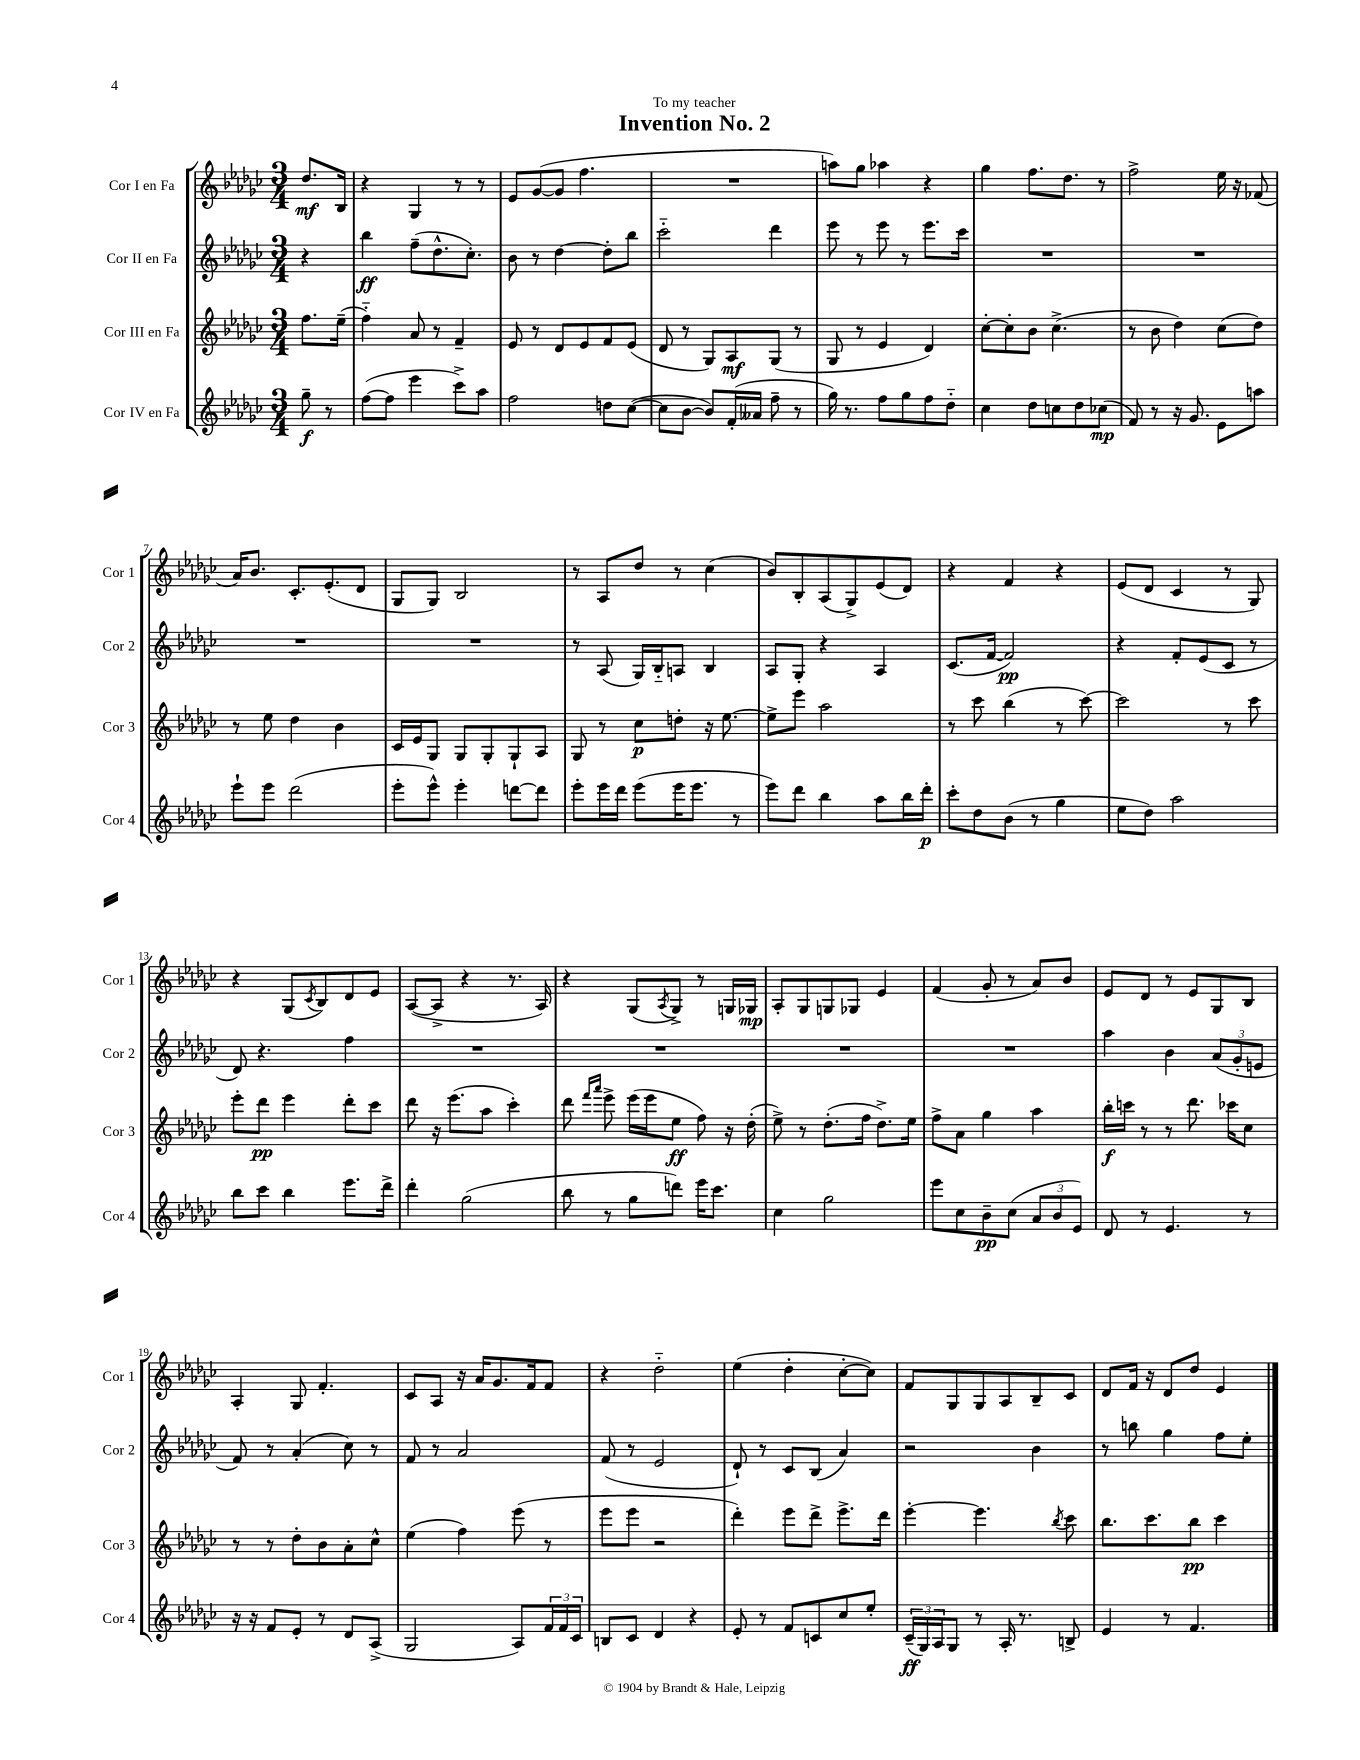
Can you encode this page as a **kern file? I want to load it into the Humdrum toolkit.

**kern	**kern	**kern	**kern
*staff4	*staff3	*staff2	*staff1
*clefG2	*clefG2	*clefG2	*clefG2
*k[b-e-a-d-g-c-]	*k[b-e-a-d-g-c-]	*k[b-e-a-d-g-c-]	*k[b-e-a-d-g-c-]
*M3/4	*M3/4	*M3/4	*M3/4
8gg-~\	8.ff\L	4r	8.dd-/L
8r	.	.	.
.	(16ee-~\Jk	.	16B-/Jk
=	=	=	=
([8ff\L	4ff'~\)	4bb-\	4r
8ff\]J	.	.	.
4eee-\	8a-/	(8ff~\L	4G-/
.	8r	8.dd-^^\	.
8ccc-^\L)	4f~/	.	8r
.	.	8.cc-'\J)	.
8aa-\J	.	.	8r
=	=	=	=
2ff\	8e-/	8b-\	8e-/L
.	8r	8r	([8g-/
.	8d-/L	[4dd-\	8g-/]J
.	8e-/	.	4.ff\
8dd\L	8f/	8dd-'\]L	.
([8cc-\J	(8e-/J	8bb-\J	.
=	=	=	=
8cc-\]L	8d-/	2ccc-'~\	2.r
[8b-\J	8r	.	.
8b-/]L)	8G-/L)	.	.
(16f'/L	8A-/	.	.
16a--/JJ	.	.	.
8ff~\	(8G-/J	4ddd-\	.
8r	8r	.	.
=	=	=	=
16gg-\)	8G-/	8eee-\	8aa\L)
8.r	.	.	.
.	8r	8r	8gg-\J
8ff\L	4e-/	8eee-\	4aa-\
8gg-\	.	8r	.
8ff\	4d-/)	8.eee-\L	4r
8dd-'~\J	.	.	.
.	.	16ccc-\Jk	.
=	=	=	=
4cc-\	[8cc-'\L	2.r	4gg-\
.	8cc-'\]	.	.
8dd-\L	8b-\J	.	8.ff\L
8cc\	(4.cc-^\	.	.
.	.	.	8.dd-\J
8dd-\	.	.	.
(8cc-\J	.	.	8r
=	=	=	=
8f/)	8r	2.r	2ff^\
8r	8b-\	.	.
16r	4dd-\)	.	.
8.g-/	.	.	.
8e-\L	(8cc-\L	.	16ee-\
.	.	.	16r
8aa\J	8dd-\J)	.	(8f-/
=	=	=	=
8eee-`\L	8r	2.r	16a-/LK)
.	.	.	8.b-/J
8eee-\J	8ee-\	.	.
(2ddd-\	4dd-\	.	8.c-'/L
.	.	.	(8.e-'/
.	4b-\	.	.
.	.	.	8d-/J
=	=	=	=
8eee-'\L	16c-/LL	2.r	8G-/L
.	16e-/J	.	.
8eee-^^\J)	8G-/J	.	8G-/J)
4eee-'\	8G-/L	.	2B-/
.	8G-'/	.	.
[8ddd\L	8G-`/	.	.
8ddd\]J	8A-/J	.	.
=	=	=	=
8eee-'\L	8G-/	8r	8r
16eee-\L	8r	(8A-/	8A-/L
16ddd-\JJ	.	.	.
(8eee-\L	8cc-\L	16G-/LL)	8dd-/J
.	.	16B-'~/J	.
16eee-\K	8dd'\J	8A/J	8r
8.eee-\J	.	.	.
.	16r	4B-/	(4cc-\
.	[8.ee-\	.	.
8r	.	.	.
=	=	=	=
8eee-\L)	8ee-^\]L	8A-/L	8b-/L)
8ddd-\J	8eee-\J	8G-'/J	8B-'/
4bb-\	2aa-\	4r	(8A-/
.	.	.	8G-^/)
8aa-\L	.	4A-/	(8e-/
16bb-\L	.	.	8d-/J)
16ddd-'\JJ	.	.	.
=	=	=	=
8ccc-'\L	8r	(8.c-/L	4r
8dd-\	8ccc-\	.	.
.	.	[16f/Jk	.
(8b-\J	(4bb-\	2f/])	4f/
8r	.	.	.
4gg-\	8r	.	4r
.	[8ccc-\)	.	.
=	=	=	=
8ee-\L	2ccc-\]	4r	(8e-/L
8dd-\J)	.	.	8d-/J
2aa-\	.	8f'/L	4c-/
.	.	(8e-/	.
.	8r	8c-/J	8r
.	8ccc-\	8r	8G-/)
=	=	=	=
8bb-\L	8eee-'\L	8d-/)	4r
8ccc-\J	8ddd-\J	4.r	.
4bb-\	4eee-\	.	(8G-/L
.	.	.	8qc-/
.	.	.	8B-/)
8.eee-\L	8ddd-'\L	4ff\	8d-/
.	8ccc-\J	.	8e-/J
16ddd-^\Jk	.	.	.
=	=	=	=
4ddd-'\	8ddd-\	2.r	([8A-/L
.	16r	.	8A-^/]J
.	(8.eee-\L	.	.
(2gg-\	.	.	4r
.	8aa-\J	.	.
.	4ccc-'\)	.	8.r
.	.	.	16A-/)
=	=	=	=
8bb-\	8ddd-\	2.r	4r
.	16qqfff/LL	.	.
.	16qqaaa-/JJ	.	.
8r	8eee-^\	.	.
8gg-\L	(16eee-\LL	.	(8G-/L
.	16eee-\J	.	.
.	.	.	8qA-/
8ddd\J)	8ee-\J	.	8G-^/J)
16eee-\LK	8ff\)	.	8r
8.ccc-\J	.	.	.
.	16r	.	16G/LL
.	(16dd-'\	.	16G-/JJ
=	=	=	=
4cc-\	8ee-^\)	2.r	8A-'/L
.	8r	.	8G-/
2gg-\	(8.dd-'\L	.	8G/
.	.	.	8G-/J
.	16ff\Jk	.	.
.	8.dd-^\L)	.	4e-/
.	16ee-\Jk	.	.
=	=	=	=
8eee-\L	8ff^\L	2.r	(4f/
8cc-\	8a-\J	.	.
8b-~\	4gg-\	.	8g-'/
(8cc-\J	.	.	8r
12a-/L	4aa-\	.	8a-/L)
12b-/	.	.	.
.	.	.	8b-/J
12e-/J)	.	.	.
=	=	=	=
8d-/	16bb-'\LL	4aa-\	8e-/L
.	16ccc\JJ	.	.
8r	8r	.	8d-/J
4.e-/	8r	4b-\	8r
.	8.ddd-\	.	8e-/L
.	.	(12a-/L	8G-/
.	16ccc-\LK	.	.
.	.	12g-'/	.
8r	8cc-\J	.	8B-/J
.	.	12e/J	.
=	=	=	=
16r	8r	8f/)	4A-'/
16r	.	.	.
8f/L	8r	8r	.
8e-'/J	8dd-'\L	(4a-'/	8G-/
8r	8b-\	.	4.f'/
8d-/L	8a-'\	8cc-\)	.
(8A-^/J	8cc-^^\J	8r	.
=	=	=	=
2G-/	(4ee-\	8f/	8c-/L
.	.	8r	8A-/J
.	4ff\)	2a-/	16r
.	.	.	16a-/LK
.	.	.	8.g-/
8A-/L)	(8eee-\	.	.
.	.	.	16f/k
24f/L	8r	.	8f/J
24f/	.	.	.
24c-/JJ	.	.	.
=	=	=	=
8B/L	8eee-\L	(8f/	4r
8c-/J	8eee-\J	8r	.
4d-/	2r	2e-/	2dd-'~\
4r	.	.	.
=	=	=	=
8e-'/	4ddd-'\)	8d-`/)	(4ee-\
8r	.	8r	.
8f/L	8eee-\L	8c-/L	4dd-'\
8c/	8ddd-^\J	(8B-/J	.
8cc-/	8.eee-^\L	4a-/)	[8cc-'\L
8ee-'/J	.	.	8cc-\]J)
.	16ddd-\Jk	.	.
=	=	=	=
(24c-~/LL	[4eee-'\	2r	8f/L
24G-/)	.	.	.
24A-/J	.	.	.
8G-/J	.	.	8G-/
8r	4.eee-\]	.	8G-/
16A-'/	.	.	8A-/
8.r	.	.	.
.	.	4b-\	8B-~/
.	8qbb-/	.	.
8B^/	8ccc-\	.	8c-/J
=	=	=	=
4e-/	8.bb-\L	8r	8d-/L
.	.	8bb\	16f/Jk
.	8.ccc-\	.	16r
8r	.	4gg-\	8d-/L
4.f/	8bb-\J	.	8dd-/J
.	4ccc-\	8ff\L	4e-/
.	.	8ee-'\J	.
==	==	==	==
*-	*-	*-	*-
